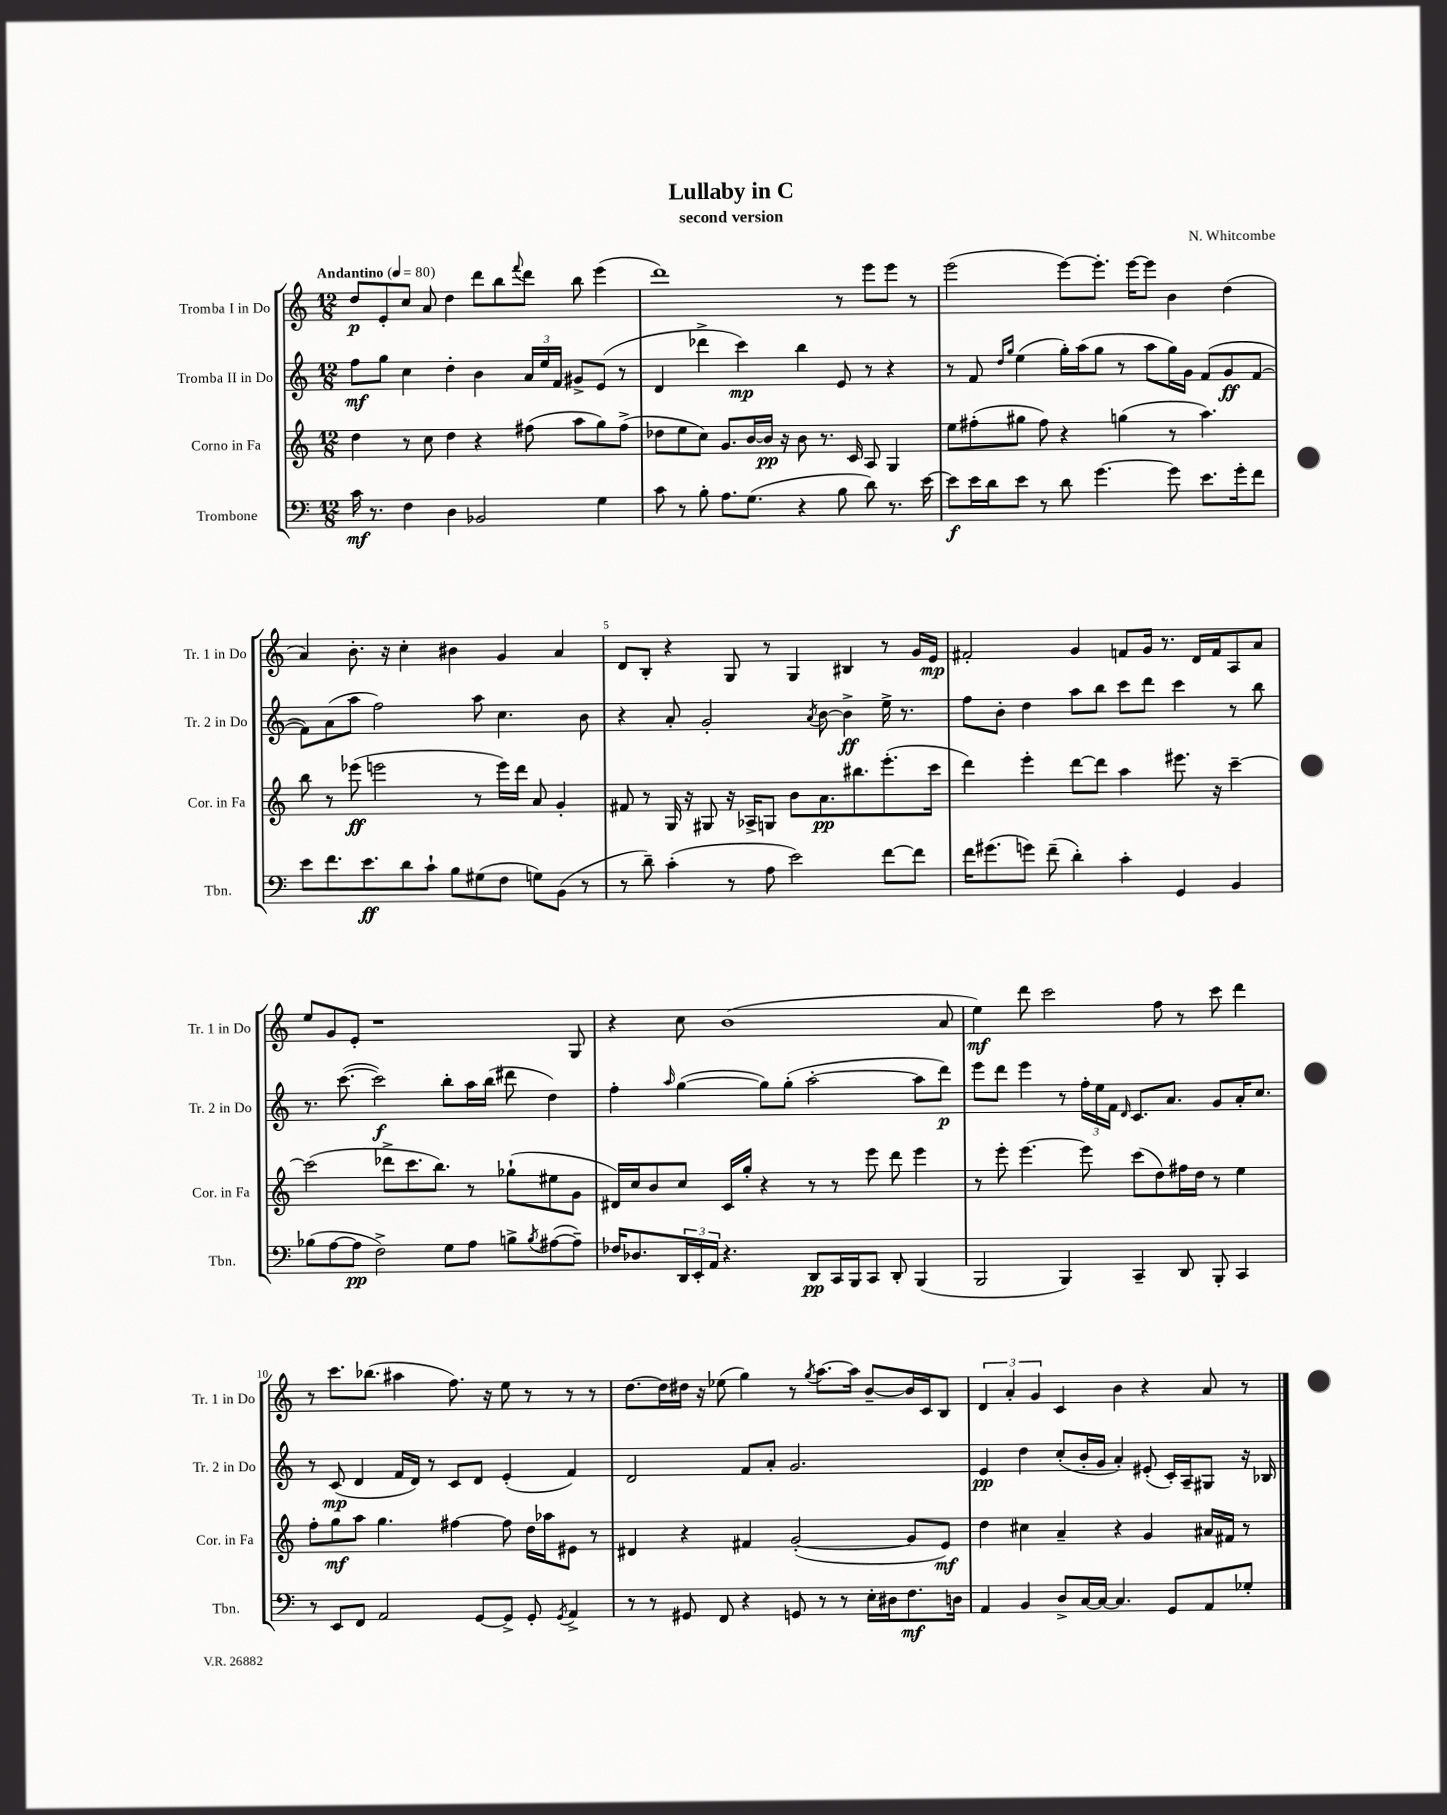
\header { title = "Lullaby in C" composer = "N. Whitcombe" subtitle = "second version" }
<<
\new StaffGroup <<
\new Staff = "s0" \with { instrumentName = "Tromba I in Do" shortInstrumentName = "Tr. 1 in Do" } {
    \clef treble \key c \major \numericTimeSignature \time 12/8 \tempo "Andantino" 4 = 80
    d''8\p e'8-. c''8 a'8 d''4 d'''8 b''8 \appoggiatura { f'''8 } d'''8 b''8 e'''4( |
    d'''1) r8 e'''8 e'''8 r8 |
    e'''2( e'''8~) e'''8.-. e'''16~ e'''8 b'4 d''4( |
    a'4) b'8.-. r16 c''4-. bis'4 g'4 a'4 |
    d'8 b8-. r4 g8 r8 g4 bis4 r8 g'16 e'16\mp |
    fis'2-. g'4 f'8 g'16 r8. d'16 f'16 a8 a'8 |
    e''8 g'8 e'8-. r1 g8 |
    r4 c''8 b'1( a'8 |
    e''4\mf) d'''8 c'''2 f''8 r8 c'''8 d'''4 |
    r8 c'''8. bes''8.( ais''4 f''8.) r16 e''8 r8 r8 r8 |
    d''8.~ d''16 dis''16 r16 ees''8( g''4) r8 \acciaccatura { g''8 } a''8.~ a''16 b'8~-- b'16 c'16 b8 |
    \tuplet 3/2 { d'4 a'4-. g'4 } c'4 b'4 r4 a'8 r8 \bar "|." |
}
\new Staff = "s1" \with { instrumentName = "Tromba II in Do" shortInstrumentName = "Tr. 2 in Do" } {
    \clef treble \key c \major \numericTimeSignature \time 12/8
    f''8\mf g''8 c''4 d''4-. b'4 \tuplet 3/2 { a'16 e''16 f'16 } gis'8-> e'8( r8 |
    d'4 des'''4-> c'''4\mp) b''4 e'8 r8 r4 |
    r8 f'8 \grace { d''16 g''16 } e''4( g''16-.) a''16( g''8 r8 a''8 g''16) g'16 f'8( g'8\ff f'8~ |
    f'8) a'8( a''8 f''2) a''8 c''4. b'8 |
    r4 a'8-. g'2-. \acciaccatura { a'8 } b'8~ b'4->\ff e''16-> r8. |
    f''8 b'8-. d''4 a''8 b''8 c'''8 d'''8 c'''4 r8 b''8 |
    r8. c'''8.~( c'''2\f) b''8-. a''16 b''16( dis'''8 d''4) |
    f''4-. \grace { a''16 } g''4~( g''8) g''8-.( a''2~-. a''8 d'''8\p) |
    e'''8 d'''8 e'''4 r8 \tuplet 3/2 { f''16-. e''16 f'16 } \grace { d'16 } c'8. a'8. g'8 a'16-. c''8. |
    r8 c'8\mp( d'4 f'16 d'16) r8 c'8 d'8 e'4-.( f'4) |
    d'2 f'8 a'8-. g'2. |
    e'4\pp d''4 c''8-.( b'16-. g'16 a'4-.) eis'8-.( c'16-.) a16-- gis8 r16 bes16 \bar "|." |
}
\new Staff = "s2" \with { instrumentName = "Corno in Fa" shortInstrumentName = "Cor. in Fa" } {
    \clef treble \key c \major \numericTimeSignature \time 12/8
    d''4 r8 c''8 d''4 r4 fis''8( a''8 g''8) fis''8->( |
    des''8 e''8 c''8) g'8. b'16~ b'16\pp r16 b'8 r8. c'16 a8 g4 |
    e''8 fis''8-.( gis''8 fis''8) r4 g''4( r8 a''4.) |
    b''8 r8 ees'''8\ff( e'''2 r8 e'''16) d'''16 a'8 g'4-. |
    fis'8 r8 g16 r16 gis8 r16 aes16-> g8 b'8 a'8.\pp bis''8. e'''8.-.( c'''16 |
    d'''4) e'''4-. d'''8~ d'''8 a''4 eis'''8. r16 c'''4~-- |
    c'''2( des'''8-> c'''8. b''8.) r8 ges''8-!( eis''8 g'8 |
    dis'16) c''16 b'8 c''8 c'16 g''16-. r4 r8 r8 e'''8 d'''8 e'''4 |
    r8 e'''8-. e'''4.~ e'''8 c'''8( d''8) fis''16 d''16 r8 e''4 |
    f''8-. g''8\mf a''8 g''4. fis''4~ fis''8 d''16 aes''16 eis'8 r8 |
    dis'4 r4 fis'4 g'2~-.( g'8 e'8\mf) |
    d''4 cis''4 a'4-- r4 g'4 ais'16 fis'16 r8 \bar "|." |
}
\new Staff = "s3" \with { instrumentName = "Trombone" shortInstrumentName = "Tbn." } {
    \clef bass \key c \major \numericTimeSignature \time 12/8
    c'16\mf r8. f4 d4 bes,2 g4 |
    c'8 r8 b8-. a8. g8.( r4 b8 d'8) r8. e'16~ |
    e'8\f e'16 d'16 e'8 r8 d'8 g'4.~ g'8 e'8. g'16-. f'8 |
    e'8 f'8. e'8.\ff d'8 c'8-! b8 gis8( f8 g8) b,8( r8 |
    r8 d'8--) c'4-.( r8 a8 e'2) f'8~ f'8 |
    f'16 gis'8.( g'8) f'8--( d'4-.) c'4-. g,4 b,4 |
    bes8( a8~ a8\pp f2->) g8 a8 b8-> \acciaccatura { b8 } ais8~( ais8--) |
    fes16 des8. \tuplet 3/2 { d,16 e,16-. a,16 } r4. d,8\pp c,16 b,,16 c,8 d,8-. b,,4( |
    b,,2 b,,4) c,4-- d,8 b,,8-. c,4 |
    r8 e,8 f,8 a,2 g,8~ g,8-> g,8-. \acciaccatura { g,8 } a,4-> |
    r8 r8 gis,8 f,8 r4 g,8 r8 r8 e16-. dis16 f8.\mf d16 |
    a,4 b,4 d8-> c16~ c16~ c4. g,8 a,8 ges8-. \bar "|." |
}
>>
>>
\layout { \context { \Score \override BarNumber.break-visibility = ##(#f #t #t) barNumberVisibility = #(every-nth-bar-number-visible 5) } }
